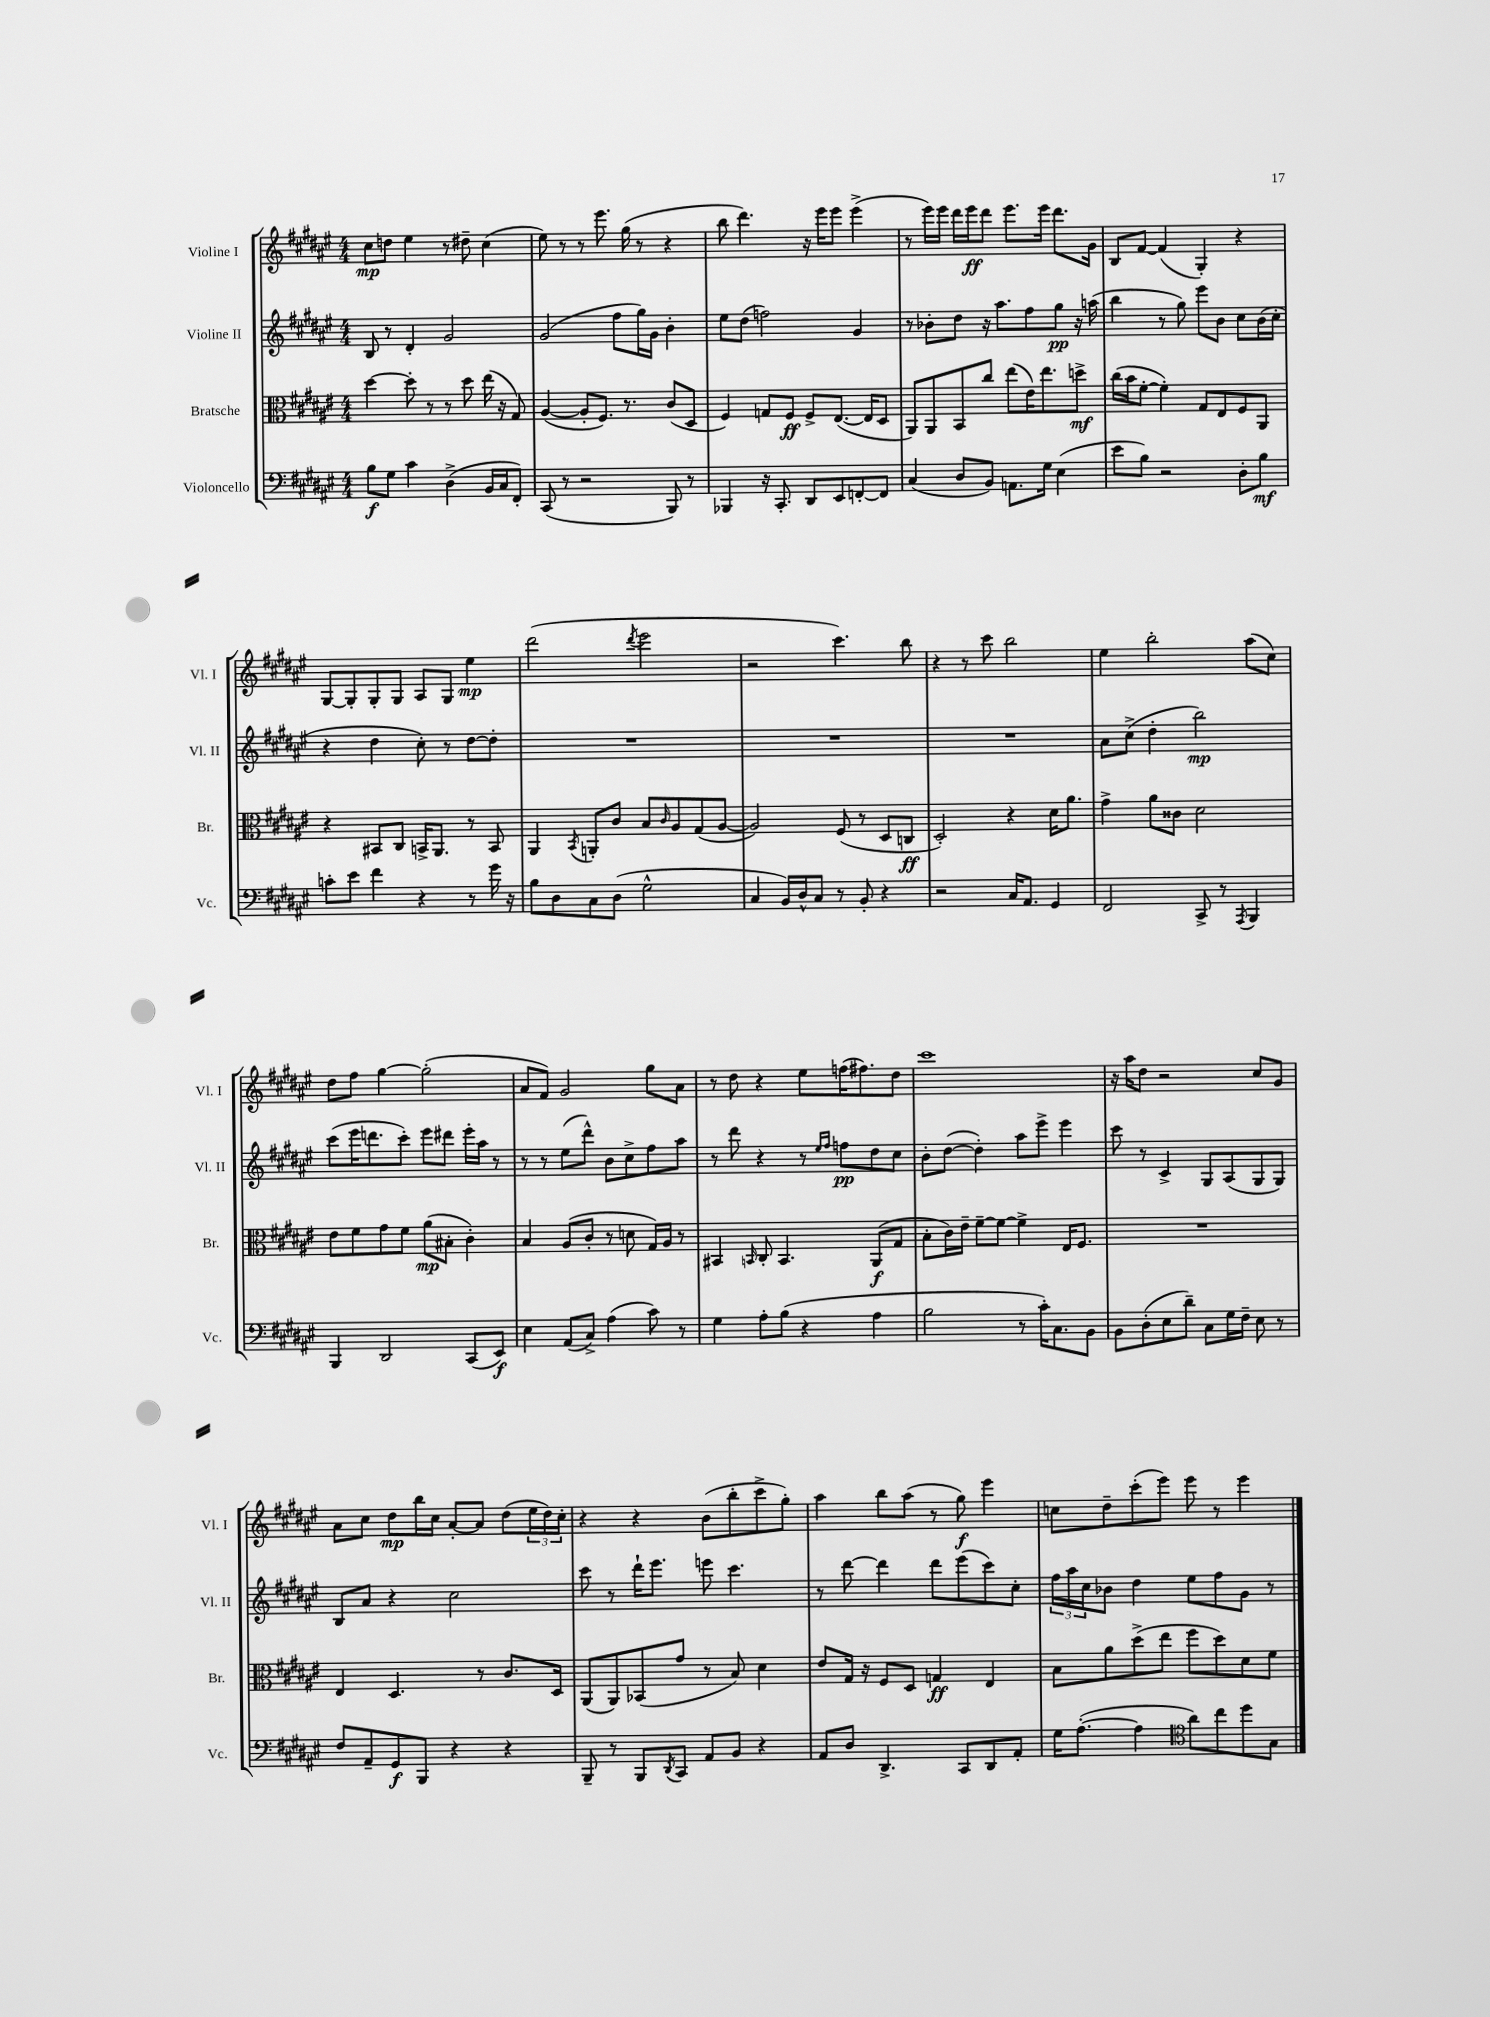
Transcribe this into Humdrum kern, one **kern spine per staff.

**kern	**kern	**kern	**kern
*staff4	*staff3	*staff2	*staff1
*clefF4	*clefC3	*clefG2	*clefG2
*k[f#c#g#d#a#e#]	*k[f#c#g#d#a#e#]	*k[f#c#g#d#a#e#]	*k[f#c#g#d#a#e#]
*M4/4	*M4/4	*M4/4	*M4/4
8B	[4dd#	8B	8cc#
8G#	.	8r	8dd
4c#	8dd#']	4d#'	4ee#
.	8r	.	.
(4D#^	8r	2g#	8r
.	8dd#	.	8dd#~
16BB	(16ee#	.	(4cc#
16C#	16r	.	.
8FF#')	8G#)	.	.
=	=	=	=
(8CC#	([4A#	(2g#	8ee#)
8r	.	.	8r
2r	8A#']	.	8r
.	8.F#)	.	8.eee#
.	.	8ff#	.
.	8.r	.	(16gg#
.	.	16gg#)	8r
.	.	16g#	.
8BBB)	(8c#	4b'	4r
8r	8D#	.	.
=	=	=	=
4BBB-	4F#)	8ee#	8bb
.	.	(8dd#	4.ddd#)
16r	8G	2ff)	.
8.CC#'	.	.	.
.	8F#	.	.
8DD#	8F#^	.	16r
.	.	.	16eee#
8EE#	([8.E#	.	8eee#
[8FF'	.	4g#	(4eee#^
.	16E#]	.	.
8FF]	8D#	.	.
=	=	=	=
(4C#	8AA#)	8r	8r
.	8AA#	8b-'	16eee#)
.	.	.	16eee#
8D#	8BB	8dd#	16ddd#
.	.	.	16eee#
8BB)	8cc#	16r	8ddd#
.	.	8.aa#	.
8.AA	(8ee#	.	8.eee#
.	16e#)	8ff#	.
16G#	8.ee#	.	16eee#
(4E#	.	8gg#	8.ddd#
.	8dd^	16r	.
.	.	(16aa	16g#
=	=	=	=
8e#	(16cc#	4bb	8B
.	16b	.	.
8B)	[8f#'	.	[8f#
2r	4f#'])	8r	(4f#]
.	.	8gg#)	.
.	8G#	8eee#	4G#')
.	8E#	8b	.
8D#'	8F#	8cc#	4r
8B	8AA#	(16b	.
.	.	16cc#'	.
=	=	=	=
8c'	4r	4r	[8G#
8e#	.	.	8G#']
4f#	8BB#	4dd#	8G#'
.	8C#	.	8G#
4r	16BB^	8cc#')	8A#
.	8.AA#	.	.
.	.	8r	8G#
8r	8r	[8dd#	4ee#
16g#	8BB	8dd#']	.
16r	.	.	.
=	=	=	=
8B	4AA#	1r	(2ddd#
8D#	.	.	.
.	8qBB	.	.
8C#	8AA'	.	.
(8D#	8c#	.	.
.	.	.	8qddd#
2G#^^	8B	.	2eee#
.	16qqc#	.	.
.	8A#	.	.
.	(8G#	.	.
.	[8A#	.	.
=	=	=	=
4C#	2A#])	1r	2r
16BB)	.	.	.
16D#^^	.	.	.
8C#	.	.	.
8r	(8F#	.	4.ccc#)
8BB'	8r	.	.
4r	8D#	.	.
.	8C	.	8bb
=	=	=	=
2r	2D#')	1r	4r
.	.	.	8r
.	.	.	8ccc#
16C#	4r	.	2bb
8.AA#	.	.	.
4GG#	16d#	.	.
.	8.a#	.	.
=	=	=	=
2FF#	4g#^	8a#	4ee#
.	.	(8cc#^	.
.	8a#	4dd#'	2bb'
.	8c##	.	.
8CC#^	2d#	2bb)	.
8r	.	.	.
8qAAA#	.	.	.
4BBB	.	.	(8aa#
.	.	.	8cc#)
=	=	=	=
4BBB	8e#	(8ccc#	8dd#
.	8f#	16eee#	8ff#
.	.	8.ddd	.
2DD#	8g#	.	[4gg#
.	8f#	8ccc#')	.
.	(8a#	8eee#	(2gg#']
.	8B#'	8ddd#	.
(8CC#	4c#')	16eee#'	.
.	.	16aa#	.
8EE#)	.	8r	.
=	=	=	=
4E#	4B	8r	8a#
.	.	8r	8f#)
(8AA#	(8A#	(8ee#	2g#
8C#^)	8c#'	8ddd#^^)	.
(4A#	8r	8b	.
.	8d	8cc#^	.
8c#)	16G#)	8ff#	8gg#
.	16A#	.	.
8r	8r	8aa#	8a#
=	=	=	=
4G#	4BB#	8r	8r
.	.	8ddd#	8dd#
.	16qqBB	.	.
8A#'	8C#'	4r	4r
(8B	4.BB	.	.
4r	.	8r	8ee#
.	.	16qqee#	.
.	.	16qqff#	.
.	.	8ff	(16ff
.	.	.	8.ff#)
4A#	(8AA#	8dd#	.
.	8G#	8cc#	8dd#
=	=	=	=
2B	8B'	8b'	1ccc#
.	16c#)	([8dd#	.
.	16e#~	.	.
.	[8f#~	4dd#'])	.
.	8f#_	.	.
8r	4f#^]	8aa#	.
16c#')	.	8eee#^	.
8.C#	.	.	.
.	16E#	4eee#	.
.	8.F#	.	.
8BB	.	.	.
=	=	=	=
8BB	1r	8ccc#	16r
.	.	.	16aa#
(8D#'	.	8r	8dd#
8E#	.	4c#^	2r
8d#~)	.	.	.
8C#	.	8G#	.
16G#	.	(8A#	.
16F#~	.	.	.
8E#	.	8G#	8cc#
8r	.	8G#)	8g#
=	=	=	=
8F#	4E#	8B	8a#
8AA#~	.	8a#	8cc#
8GG#	4.D#	4r	8dd#
8BBB	.	.	16bb
.	.	.	16cc#
4r	.	2cc#	[8a#'
.	8r	.	8a#]
4r	8.c#	.	(8dd#
.	.	.	24ee#
.	.	.	24dd#)
.	16D#	.	.
.	.	.	24cc#'
=	=	=	=
8BBB~	(8AA#	8ccc#	4r
8r	8AA#)	8r	.
8BBB	(8BB-	16ddd#`	4r
.	.	8.eee#	.
8qDD#	.	.	.
8CC#	8g#	.	.
8AA#	8r	8eee	(8b
8BB	8B)	4.ccc#	8bb'
4r	4d#	.	8ccc#^
.	.	.	8gg#')
=	=	=	=
8AA#	8e#	8r	4aa#
8D#	16G#	[8ddd#	.
.	16r	.	.
4.DD#^	8F#	4ddd#]	8bb
.	8D#	.	(8aa#
.	4G	8ddd#	8r
8CC#	.	(8eee#	8gg#)
8DD#	4E#	8ccc#)	4eee#
8AA#'	.	8cc#'	.
=	=	=	=
16G#	8B	24ff#	8cc
.	.	24aa#	.
([8.A#'	.	.	.
.	.	24cc#	.
.	8a#	8b-	8dd#~
4A#]	(8dd#^	4dd#	(8ccc#'
.	8ee#	.	8eee#)
*clefC4	*	*	*
8a#)	8ff#	8ee#	8eee#
8cc#	8dd#)	8ff#	8r
8dd#	8d#	8g#	4eee#
8G#	8f#	8r	.
==	==	==	==
*-	*-	*-	*-
